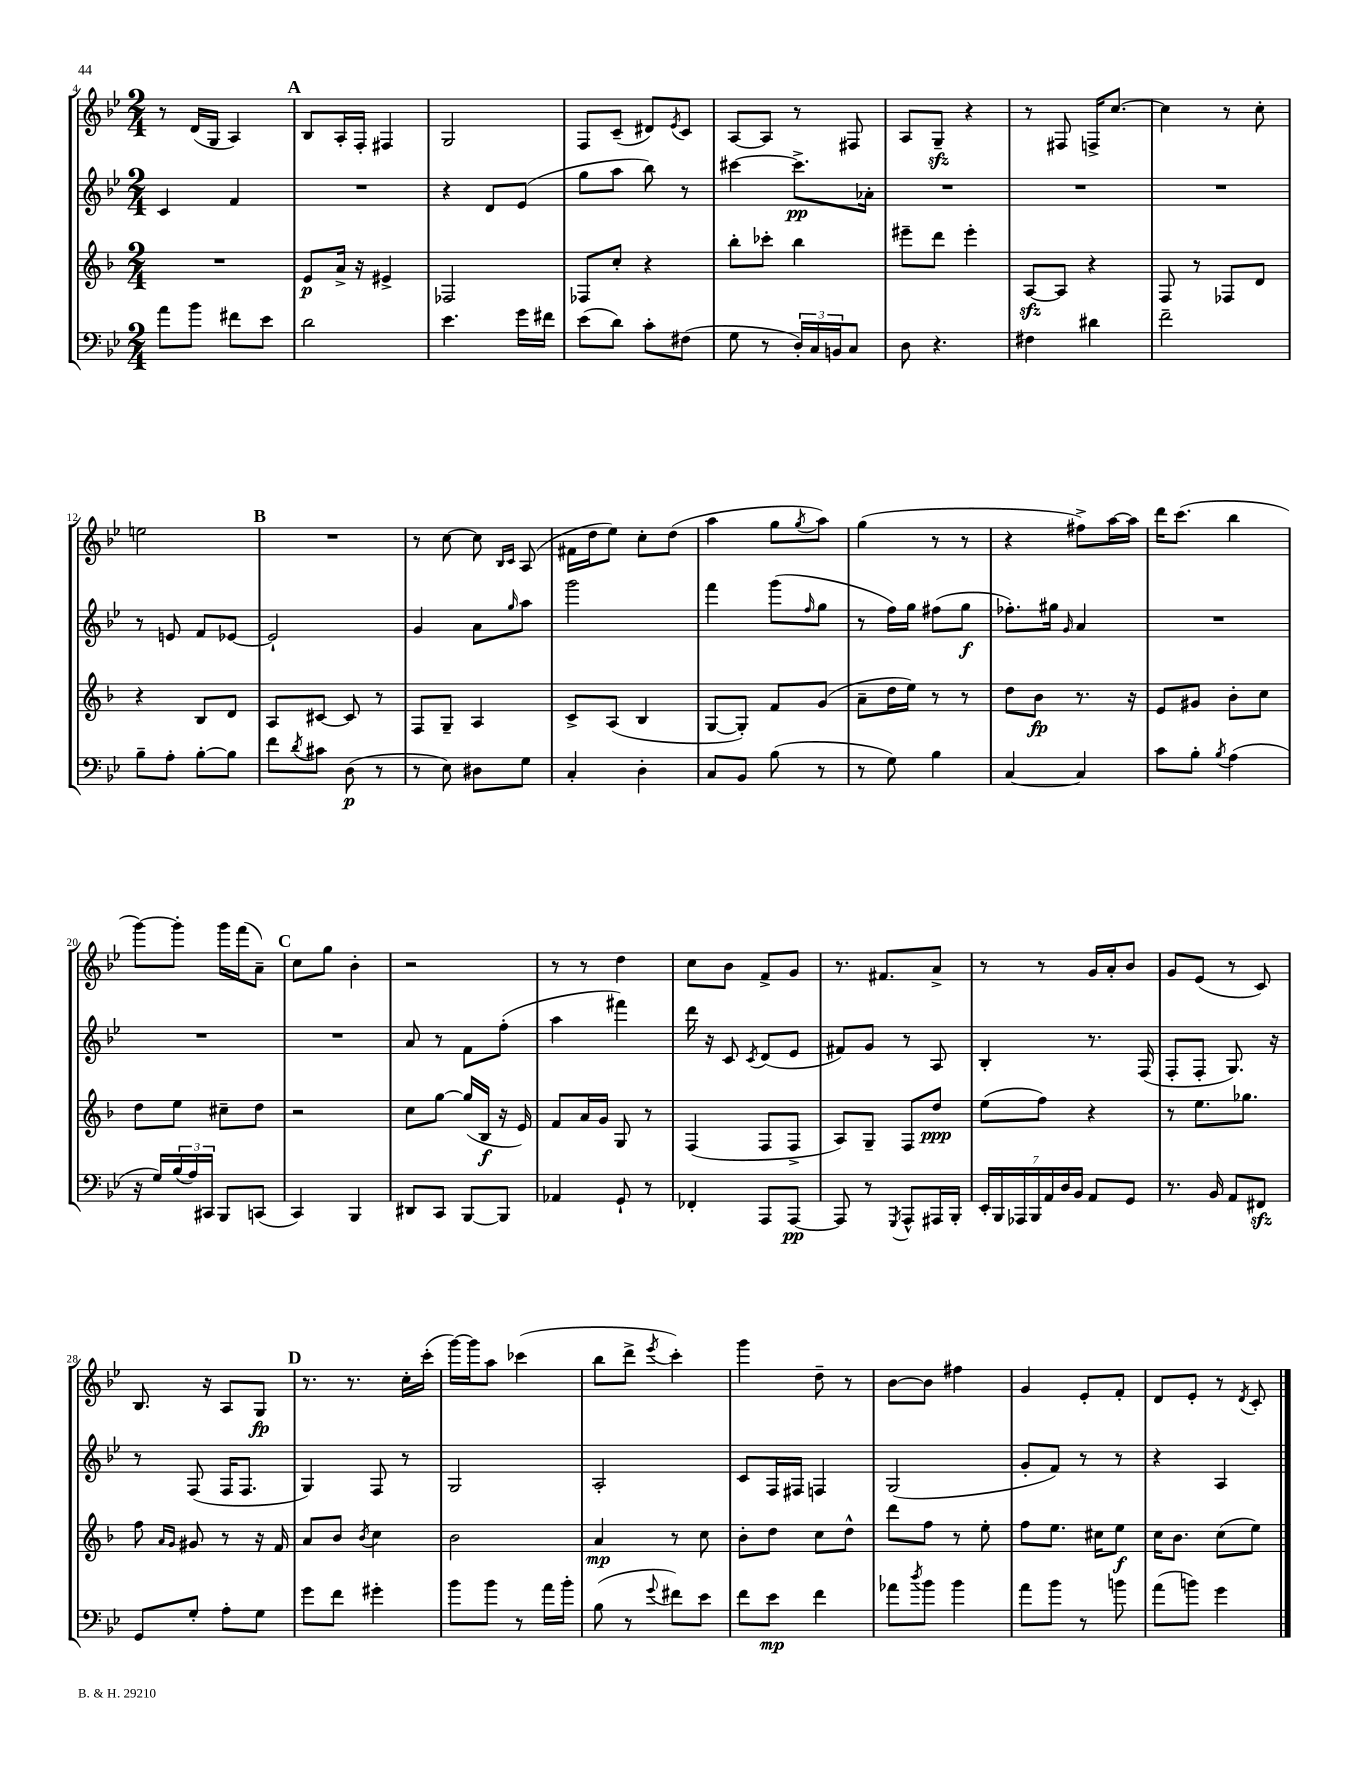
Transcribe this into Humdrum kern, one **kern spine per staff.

**kern	**kern	**kern	**kern
*staff4	*staff3	*staff2	*staff1
*clefF4	*clefG2	*clefG2	*clefG2
*k[b-e-]	*k[b-]	*k[b-e-]	*k[b-e-]
*M2/4	*M2/4	*M2/4	*M2/4
8a	2r	4c	8r
8b-	.	.	(16d
.	.	.	16G
8f#	.	4f	4A)
8e-	.	.	.
=	=	=	=
2d	8e	2r	8B-
.	16a^	.	16A'
.	16r	.	16F'
.	4e#^	.	4F#
=	=	=	=
4.e-	2F-	4r	2G
.	.	8d	.
16g	.	(8e-	.
16f#	.	.	.
=	=	=	=
(8e-	8F-	8gg	8F
8d)	8cc'	8aa	(8c~
8c'	4r	8bb-)	8d#)
.	.	.	8qe-
(8F#	.	8r	8c
=	=	=	=
8G	8bb-'	[4ccc#	[8A
8r	8ccc-'	.	8A]
24D')	4bb-	8.ccc#^]	8r
24C	.	.	.
24BB	.	.	.
8C	.	.	8F#
.	.	16a-'	.
=	=	=	=
8D	8eee#~	2r	8A
4.r	8ddd	.	8G~
.	4eee#'	.	4r
=	=	=	=
4F#	[8A	2r	8r
.	8A]	.	8F#
4d#	4r	.	16F^
.	.	.	[8.cc
=	=	=	=
2f~	8F	2r	4cc]
.	8r	.	.
.	8F-	.	8r
.	8d	.	8cc'
=	=	=	=
8B-~	4r	8r	2ee
8A'	.	8e	.
[8B-'	8B-	8f	.
8B-]	8d	[8e-	.
=	=	=	=
8f	8A	2e-`]	2r
8qd	.	.	.
8c#	[8c#	.	.
(8D	8c#]	.	.
8r	8r	.	.
=	=	=	=
8r	8F	4g	8r
8E-)	8G~	.	[8cc
8D#	4A	8a	8cc]
.	.	.	16qqB-
.	.	16qqgg	16qqc
8G	.	8aa	(8A
=	=	=	=
4C'	8c^	2ggg	16f#
.	.	.	16dd
.	(8A	.	8ee-)
4D'	4B-	.	8cc'
.	.	.	(8dd
=	=	=	=
8C	[8G	4fff	4aa
8BB-	8G'])	.	.
(8B-	8f	(8ggg	8gg
.	.	16qqff	8qgg
8r	(8g	8gg	8aa)
=	=	=	=
8r	8a~	8r	(4gg
8G)	16dd	16ff)	.
.	16ee)	16gg	.
4B-	8r	(8ff#	8r
.	8r	8gg	8r
=	=	=	=
[4C	8dd	8.ff-')	4r
.	8b-	.	.
.	.	16gg#	.
.	.	16qqg	.
4C]	8.r	4a	8ff#^)
.	.	.	[16aa
.	16r	.	16aa]
=	=	=	=
8c	8e	2r	16ddd
.	.	.	(8.ccc
8B-'	8g#	.	.
8qB-	.	.	.
(4A	8b-'	.	4bb-
.	8cc	.	.
=	=	=	=
16r	8dd	2r	[8ggg)
16G)	.	.	.
(24B-	8ee	.	8ggg']
24A)	.	.	.
24CC#	.	.	.
8BBB-	8cc#~	.	16ggg
.	.	.	(16fff
(8CC	8dd	.	8a~)
=	=	=	=
4CC)	2r	2r	8cc
.	.	.	8gg
4BBB-	.	.	4b-'
=	=	=	=
8DD#	8cc	8a	2r
8CC	[8gg	8r	.
[8BBB-	(16gg]	8f	.
.	16B-	.	.
8BBB-]	16r	(8ff'	.
.	16e)	.	.
=	=	=	=
4AA-	8f	4aa	8r
.	16a	.	8r
.	16g	.	.
8GG`	8G	4fff#)	4dd
8r	8r	.	.
=	=	=	=
4FF-'	(4F	16ddd	8cc
.	.	16r	.
.	.	8c	8b-
.	.	8qc	.
8AAA	8F	(8d	8f^
[8AAA	8F^	8e-	8g
=	=	=	=
8AAA]	8A)	8f#)	8.r
8r	8G~	8g	.
.	.	.	8.f#
8qGGG	.	.	.
8AAA^^	8F	8r	.
16AAA#	8dd	8A	8a^
16BBB-'	.	.	.
=	=	=	=
28EE-'	(8ee	4B-'	8r
28BBB-	.	.	.
28AAA-	.	.	.
28BBB-	.	.	.
.	8ff)	.	8r
28AA	.	.	.
28D	.	.	.
28BB-	.	.	.
8AA	4r	8.r	16g
.	.	.	16a'
8GG	.	.	8b-
.	.	(16F	.
=	=	=	=
8.r	8r	8F'	8g
.	8.ee	8F'	(8e-
16BB-	.	.	.
8AA	.	8.G)	8r
.	8.gg-	.	.
8FF#	.	.	8c)
.	.	16r	.
=	=	=	=
8GG	8ff	8r	8.B-
.	16qqa	.	.
.	16qqg	.	.
8G'	8g#	(8F	.
.	.	.	16r
8A'	8r	16F	8A
.	.	8.F	.
8G	16r	.	8G
.	16f	.	.
=	=	=	=
8g	8a	4G)	8.r
8f	8b-	.	.
.	.	.	8.r
.	8qb-	.	.
4g#'	4cc	8F	.
.	.	8r	16cc'
.	.	.	(16ccc'
=	=	=	=
8b-	2b-	2G	[16ggg)
.	.	.	16ggg]
8b-	.	.	8aa
8r	.	.	(4ccc-
16a	.	.	.
16b-'	.	.	.
=	=	=	=
(8B-	4a	2A'	8bb-
8r	.	.	8ddd^
8qqg	.	.	8qeee-
8f#)	8r	.	4ccc')
8e-	8cc	.	.
=	=	=	=
8f	8b-'	8c	4ggg
8e-	8dd	16F	.
.	.	16F#	.
4f	8cc	4F	8dd~
.	8dd^^	.	8r
=	=	=	=
8a-	8ddd	(2G	[8b-
8qdd	.	.	.
8b-	8ff	.	8b-]
4b-	8r	.	4ff#
.	8ee'	.	.
=	=	=	=
8a	8ff	8g'	4g
8b-	8.ee	8f)	.
8r	.	8r	8e-'
.	16cc#	.	.
8b	8ee	8r	8f'
=	=	=	=
(8a	16cc	4r	8d
.	8.b-	.	.
8b)	.	.	8e-'
4g	(8cc	4A	8r
.	.	.	8qd
.	8ee)	.	8c'
==	==	==	==
*-	*-	*-	*-
